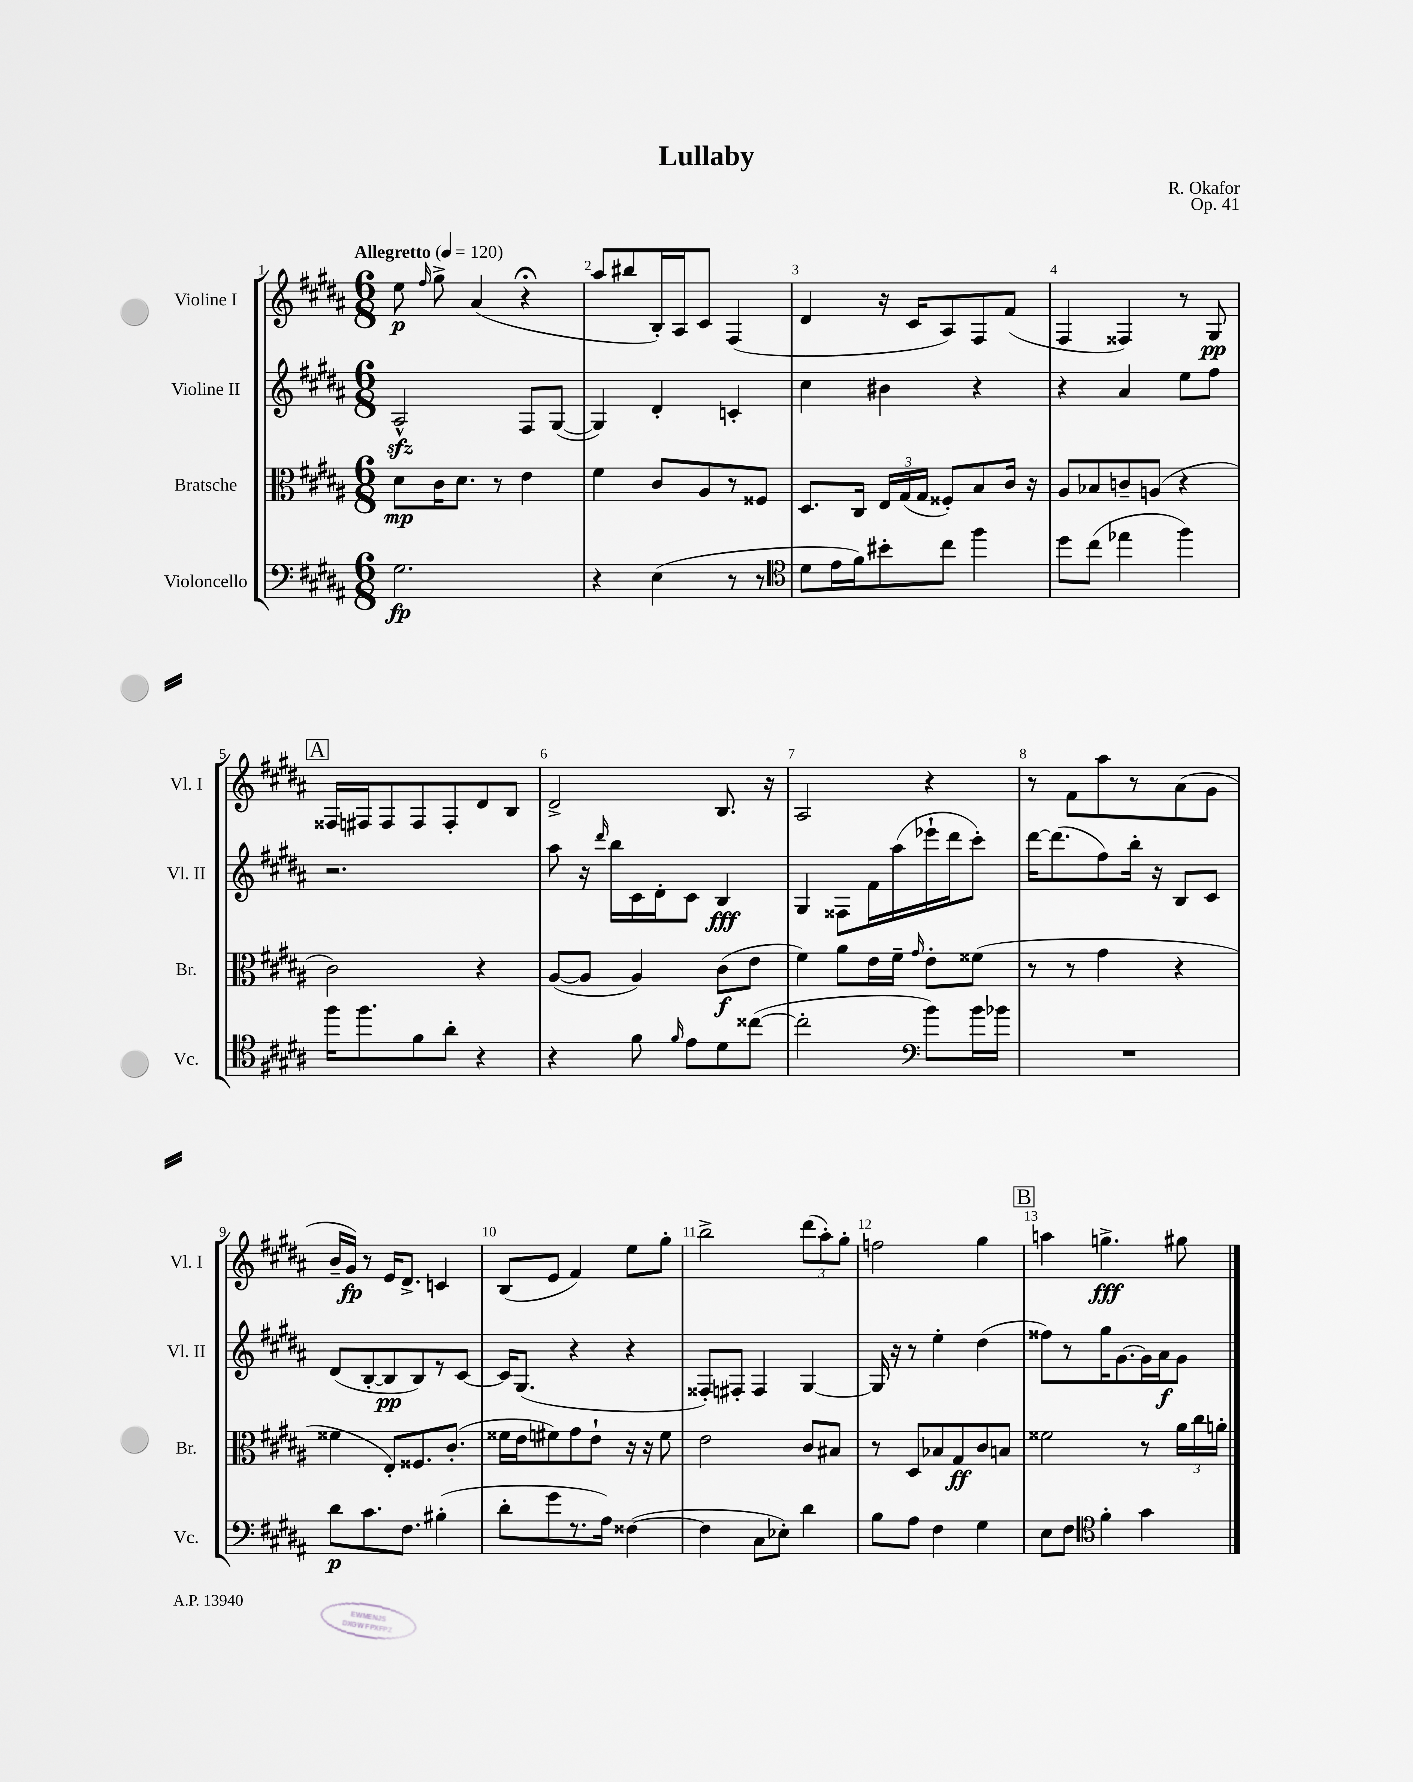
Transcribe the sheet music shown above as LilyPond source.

\header { title = "Lullaby" composer = "R. Okafor" opus = "Op. 41" }
<<
\new StaffGroup <<
\new Staff = "s0" \with { instrumentName = "Violine I" shortInstrumentName = "Vl. I" } {
    \clef treble \key b \major \numericTimeSignature \time 6/8 \tempo "Allegretto" 4 = 120
    \autoBeamOff e''8\p \grace { fis''16 } gis''8-> ais'4( r4\fermata |
    ais''8[ bis''8 b16-.) ais16 cis'8] fis4( |
    dis'4 r16 cis'16[ ais8) fis8 fis'8]( |
    fis4 fisis4) r8 gis8\pp |
    \mark \markup { \box "A" } fisis16[ fis16 fis8 fis8 fis8-. dis'8 b8] |
    dis'2-> b8. r16 |
    ais2 r4 |
    r8 fis'8[ ais''8 r8 ais'8( gis'8] |
    b'16[-- gis'16]\fp) r8 e'16[ dis'8.]-> c'4 |
    b8[( e'8] fis'4) e''8[ gis''8]-. |
    b''2-> \tuplet 3/2 { dis'''8[( ais''8-.) gis''8]-. } |
    f''2 gis''4 |
    \mark \markup { \box "B" } a''4 g''4.->\fff gis''8 \bar "|." |
}
\new Staff = "s1" \with { instrumentName = "Violine II" shortInstrumentName = "Vl. II" } {
    \clef treble \key b \major \numericTimeSignature \time 6/8
    \autoBeamOff ais2-^\sfz fis8[ gis8]~( |
    gis4) dis'4-. c'4-. |
    cis''4 bis'4 r4 |
    r4 ais'4 e''8[ fis''8] |
    \mark \markup { \box "A" } r2. |
    ais''8 r16 \grace { dis'''16 } b''16[ cis'16 dis'16-. cis'8] b4\fff |
    gis4 fisis8[ fis'16 ais''16( ees'''16-! dis'''16 cis'''8]-.) |
    dis'''16[~ dis'''8.( fis''8) b''16]-. r16 b8[ cis'8] |
    dis'8[( b8~-. b8\pp b8) r8 cis'8]~ |
    cis'16[ gis8.]( r4 r4 |
    fisis8[-.) fis8]-. fis4 gis4~ |
    gis16 r16 r8 e''4-. dis''4( |
    \mark \markup { \box "B" } fisis''8[) r8 gis''16 gis'8.~ gis'16 ais'16\f gis'8] \bar "|." |
}
\new Staff = "s2" \with { instrumentName = "Bratsche" shortInstrumentName = "Br." } {
    \clef alto \key b \major \numericTimeSignature \time 6/8
    \autoBeamOff dis'8[\mp cis'16 dis'8.] r8 e'4 |
    fis'4 cis'8[ ais8 r8 fisis8] |
    dis8.[ cis16] \tuplet 3/2 { e16[ gis16( gis16] } fisis8[-.) b8 cis'16] r16 |
    ais8[ bes8 c'8-- a8]( r4 |
    \mark \markup { \box "A" } cis'2) r4 |
    ais8[~( ais8] ais4) cis'8[\f( e'8] |
    fis'4) ais'8[ e'16 fis'16]-- \grace { gis'16 } e'8[-. fisis'8]( |
    r8 r8 gis'4 r4 |
    fisis'4 e8[-.) fisis8. cis'8.]-.( |
    fisis'16[ e'16 fis'8) gis'8 e'8]-! r16 r16 fis'8 |
    e'2 cis'8[ bis8] |
    r8 dis8[ bes8 gis8\ff cis'8 b8] |
    \mark \markup { \box "B" } fisis'2 r8 \tuplet 3/2 { ais'16[ cis''16 a'16]-. } \bar "|." |
}
\new Staff = "s3" \with { instrumentName = "Violoncello" shortInstrumentName = "Vc." } {
    \clef bass \key b \major \numericTimeSignature \time 6/8
    \autoBeamOff gis2.\fp |
    r4 e4( r8 r8 |
    \clef tenor dis'8[ e'16 fis'16) bis'8-. cis''8] fis''4 |
    dis''8[ cis''8]( ees''4 fis''4) |
    \mark \markup { \box "A" } fis''16[ fis''8. fis'8 ais'8]-. r4 |
    r4 fis'8 \grace { fis'16 } e'8[ dis'8 cisis''8]~( |
    cisis''2-. \clef bass b'8[) b'16 bes'16] |
    R2. |
    dis'8[\p cis'8. fis8.] bis4-.( |
    dis'8[-. gis'8 r8. ais16]) fisis4~( |
    fisis4 cis8[ ees8]-.) dis'4 |
    b8[ ais8] fis4 gis4 |
    \mark \markup { \box "B" } e8[ fis8] \clef tenor fis'4-. gis'4 \bar "|." |
}
>>
>>
\layout { \context { \Score \override BarNumber.break-visibility = ##(#f #t #t) barNumberVisibility = #all-bar-numbers-visible } }
